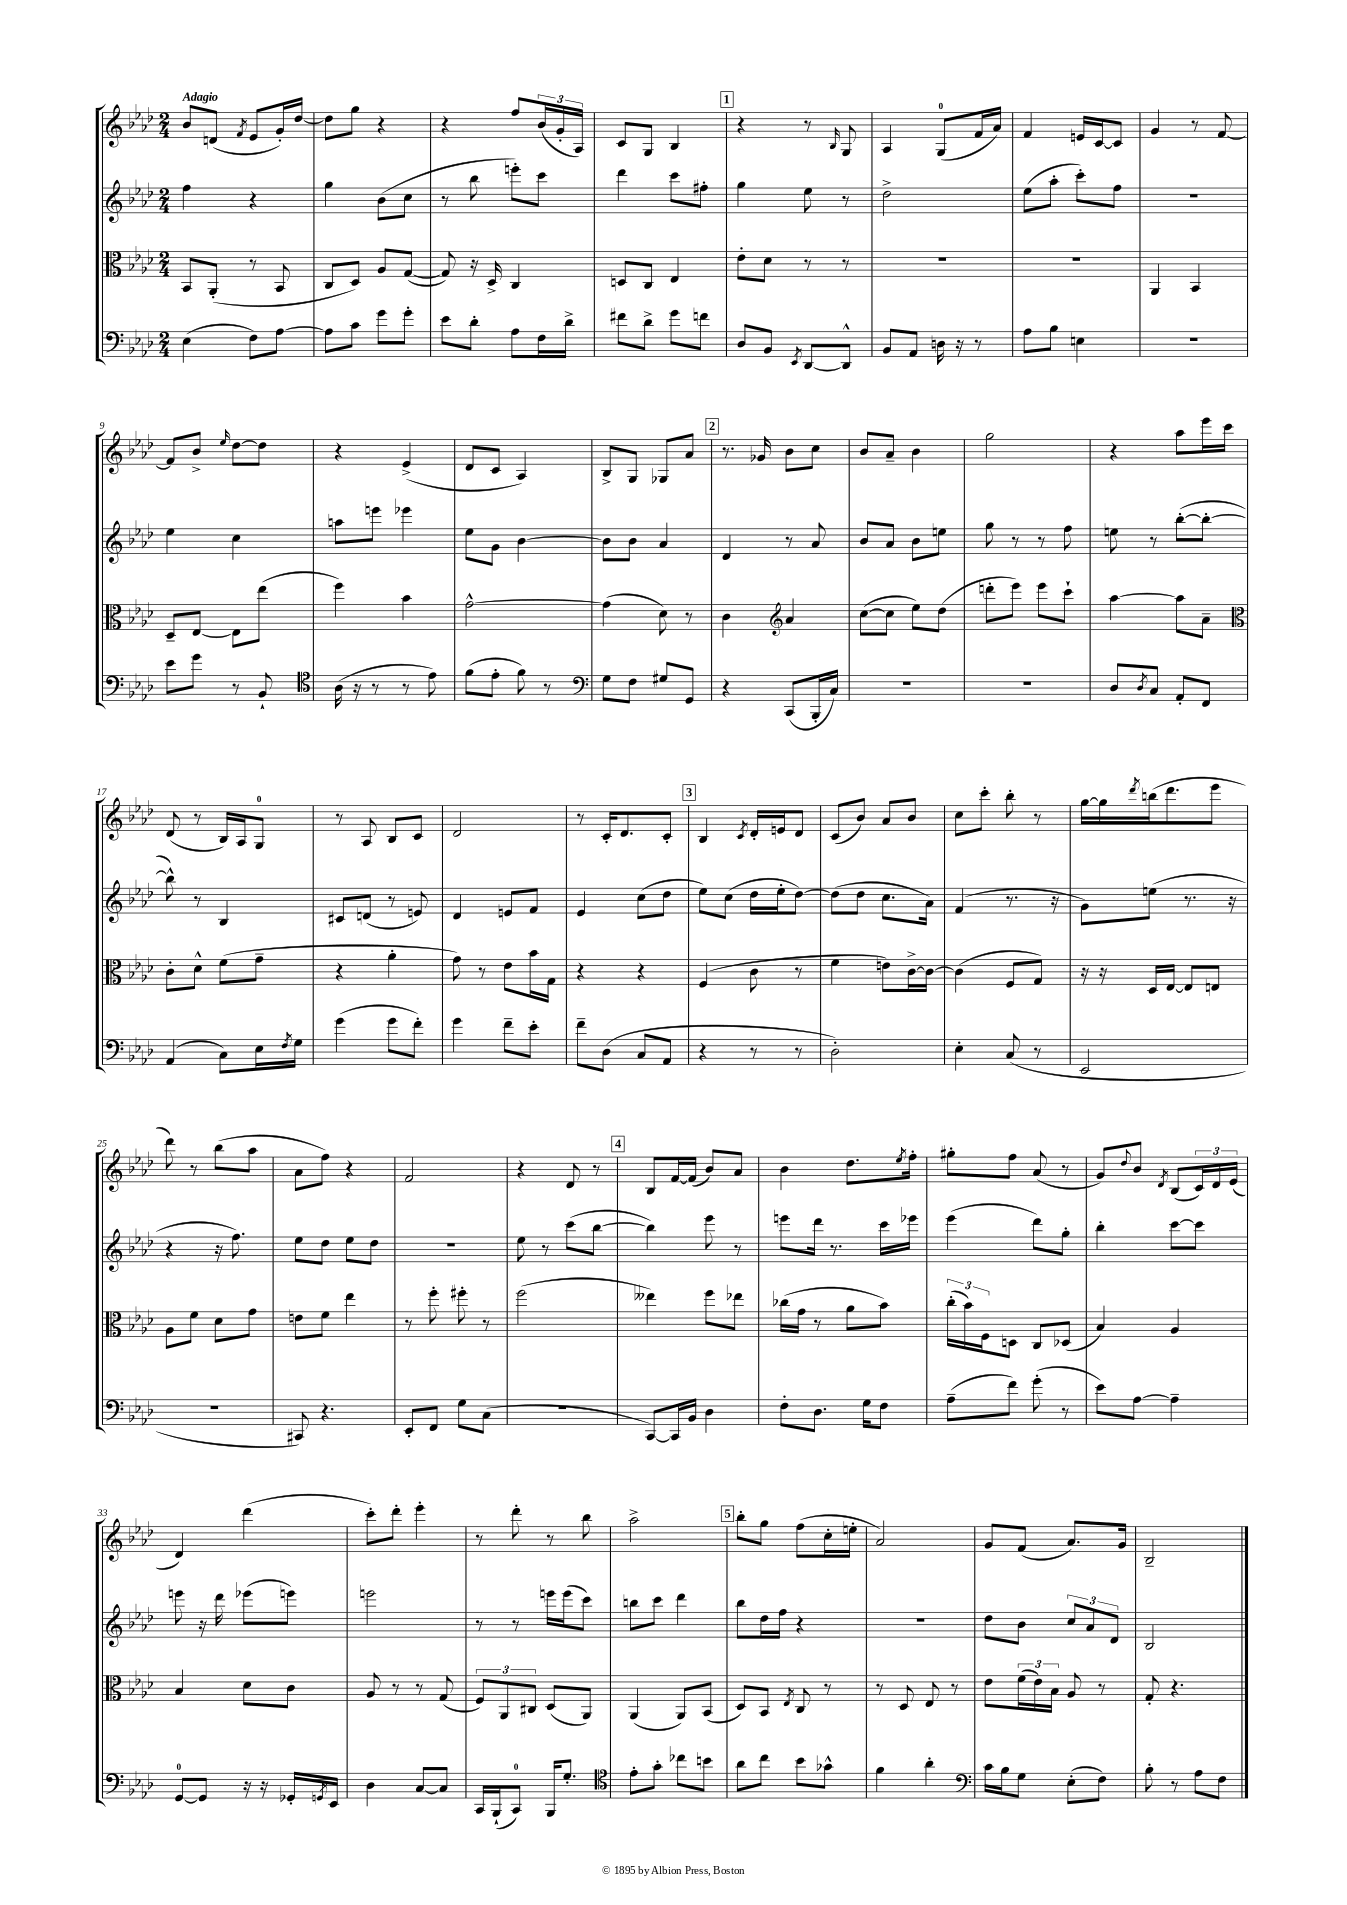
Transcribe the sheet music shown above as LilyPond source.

<<
\new StaffGroup <<
\new Staff = "s0" {
    \clef treble \key aes \major \numericTimeSignature \time 2/4 \tempo "Adagio"
    bes'8 d'8( \acciaccatura { f'8 } ees'8 g'16-.) des''16~ |
    des''8 g''8 r4 |
    r4 f''8 \tuplet 3/2 { bes'16( g'16-. aes16) } |
    c'8 g8 bes4 |
    \mark \markup { \box "1" } r4 r8 \grace { bes16 } g8 |
    aes4 g8-0( f'16 aes'16) |
    f'4 e'16 c'16~ c'8 |
    g'4 r8 f'8~ |
    f'8 bes'8-> \grace { ees''16 } des''8~ des''8 |
    r4 ees'4->( |
    des'8 c'8 aes4) |
    bes8-> g8 ges8 aes'8 |
    \mark \markup { \box "2" } r8. ges'16 bes'8 c''8 |
    bes'8 aes'8-- bes'4 |
    g''2 |
    r4 aes''8 ees'''16 c'''16 |
    des'8( r8 bes16) aes16 g8-0 |
    r8 aes8 bes8 c'8 |
    des'2 |
    r8 c'16-. des'8. c'8-. |
    \mark \markup { \box "3" } bes4 \acciaccatura { c'8 } des'16-. e'16 des'8 |
    c'8( bes'8) aes'8 bes'8 |
    c''8 c'''8-. bes''8-. r8 |
    g''16~ g''16 \acciaccatura { des'''8 } b''16( des'''8. ees'''8 |
    des'''8) r8 bes''8( aes''8 |
    aes'8 f''8) r4 |
    f'2 |
    r4 des'8 r8 |
    \mark \markup { \box "4" } bes8 f'16~ f'16( bes'8) aes'8 |
    bes'4 des''8. \acciaccatura { ees''8 } f''16-. |
    gis''8-. f''8 aes'8( r8 |
    g'8) \appoggiatura { des''8 } bes'8 \acciaccatura { des'8 } bes8( \tuplet 3/2 { c'16) des'16 ees'16( } |
    des'4) des'''4( |
    c'''8-.) des'''8-. ees'''4-. |
    r8 des'''8-. r8 bes''8 |
    aes''2-> |
    \mark \markup { \box "5" } bes''8-. g''8 f''8( c''16-. e''16-. |
    aes'2) |
    g'8 f'8( aes'8.) g'16 |
    bes2-- \bar "|." |
}
\new Staff = "s1" {
    \clef treble \key aes \major \numericTimeSignature \time 2/4
    f''4 r4 |
    g''4 bes'8( c''8 |
    r8 bes''8 e'''8-.) c'''8 |
    des'''4 c'''8 fis''8-. |
    \mark \markup { \box "1" } g''4 ees''8 r8 |
    des''2-> |
    ees''8( aes''8-. c'''8-.) f''8 |
    r2 |
    ees''4 c''4 |
    a''8 e'''8 ees'''4 |
    ees''8 g'8 bes'4~ |
    bes'8 bes'8 aes'4 |
    \mark \markup { \box "2" } des'4 r8 aes'8 |
    bes'8 aes'8 bes'8 e''8 |
    g''8 r8 r8 f''8 |
    e''8 r8 bes''8~-.( bes''8~-. |
    bes''8-^) r8 bes4 |
    cis'8 d'8( r8 e'8) |
    des'4 e'8 f'8 |
    ees'4 c''8( des''8 |
    \mark \markup { \box "3" } ees''8) c''8( des''16 ees''16-. des''8~) |
    des''8( des''8 c''8. aes'16) |
    f'4( r8. r16 |
    g'8) e''8( r8. r16 |
    r4 r16 f''8.) |
    ees''8 des''8 ees''8 des''8 |
    R2 |
    ees''8 r8 c'''8( bes''8~ |
    \mark \markup { \box "4" } bes''4) ees'''8 r8 |
    e'''8 des'''16 r8. c'''16 ees'''16 |
    ees'''4( des'''8) g''8-. |
    bes''4-. c'''8~ c'''8 |
    e'''8 r16 des'''16 ees'''8( e'''8) |
    e'''2 |
    r8 r8 e'''16 e'''16( c'''8) |
    b''8 c'''8 des'''4 |
    \mark \markup { \box "5" } bes''8 des''16 f''16 r4 |
    r2 |
    des''8 bes'8 \tuplet 3/2 { c''8 aes'8 des'8 } |
    bes2 \bar "|." |
}
\new Staff = "s2" {
    \clef alto \key aes \major \numericTimeSignature \time 2/4
    bes,8 aes,8-.( r8 bes,8 |
    c8 des8) aes8 g8~( |
    g8) r16 des16-> c4 |
    d8 c8 ees4 |
    \mark \markup { \box "1" } ees'8-. des'8 r8 r8 |
    R2 |
    R2 |
    aes,4 bes,4 |
    des8-- ees8~ ees8 ees''8( |
    f''4) bes'4 |
    g'2~-^ |
    g'4( des'8) r8 |
    \mark \markup { \box "2" } c'4 \clef treble aes'4 |
    c''8~( c''8 ees''8) des''8( |
    d'''8-. ees'''8) ees'''8 c'''8-! |
    aes''4~ aes''8 aes'8-- |
    \clef alto c'8-. des'8-^ f'8( g'8-- |
    r4 aes'4-. |
    g'8) r8 ees'8 bes'16 g16 |
    r4 r4 |
    \mark \markup { \box "3" } f4( c'8 r8 |
    f'4 e'8) c'16~-> c'16~ |
    c'4( f8 g8) |
    r16 r16 des16 ees16~ ees8 e8 |
    aes8 f'8 des'8 g'8 |
    e'8 f'8 ees''4 |
    r8 f''8-. fis''8-. r8 |
    f''2( |
    \mark \markup { \box "4" } eeses''4) f''8 ees''8 |
    ces''16( g'16 r8 aes'8 bes'8) |
    \tuplet 3/2 { c''16-.( bes'16) f16 } d8 c8 des8( |
    bes4) aes4 |
    bes4 des'8 c'8 |
    aes8 r8 r8 g8( |
    \tuplet 3/2 { f8) aes,8 cis8 } des8( aes,8) |
    aes,4( aes,8) bes,8( |
    \mark \markup { \box "5" } des8) bes,8 \acciaccatura { ees8 } c8 r8 |
    r8 des8 ees8 r8 |
    ees'8 \tuplet 3/2 { f'16( ees'16) bes16 } aes8 r8 |
    g8-. r4. \bar "|." |
}
\new Staff = "s3" {
    \clef bass \key aes \major \numericTimeSignature \time 2/4
    ees4( f8) aes8~ |
    aes8 c'8 g'8 g'8-. |
    ees'8 des'8-. aes8 f16 des'16-> |
    fis'8 des'8-> g'8 f'8 |
    \mark \markup { \box "1" } des8 bes,8 \acciaccatura { ees,8 } des,8~ des,8-^ |
    bes,8 aes,8 d16 r16 r8 |
    aes8 bes8 e4 |
    R2 |
    ees'8 g'8 r8 bes,8-! |
    \clef tenor aes16( r16 r8 r8 ees'8) |
    f'8( ees'8-. f'8) r8 |
    \clef bass g8 f8 gis8 g,8 |
    \mark \markup { \box "2" } r4 c,8( bes,,16-. c16) |
    R2 |
    R2 |
    des8 \acciaccatura { des8 } c8 aes,8-. f,8 |
    aes,4( c8) ees16 \acciaccatura { f8 } g16 |
    g'4( g'8 f'8-.) |
    g'4 f'8-- ees'8-. |
    f'8-- des8( c8 aes,8 |
    \mark \markup { \box "3" } r4 r8 r8 |
    des2-.) |
    ees4-. c8( r8 |
    ees,2 |
    R2 |
    cis,8) r4. |
    ees,8-. f,8 g8 c8( |
    R2 |
    \mark \markup { \box "4" } c,8~) c,16 bes,16 des4 |
    f8-. des8. g16 f8 |
    aes8--( f'8) g'8-.( r8 |
    ees'8) aes8~ aes4-- |
    g,8-0~ g,8 r16 r16 ges,16-. \acciaccatura { g,8 } ees,16 |
    des4 c8~ c8 |
    c,16 bes,,16-!( c,8-0) bes,,16 g8.-. |
    \clef tenor ees'8-. g'8-. ces''8 b'8 |
    \mark \markup { \box "5" } aes'8 c''8 bes'8 ges'8-^ |
    f'4 aes'4-. |
    \clef bass c'16 bes16 g8 ees8-.( f8) |
    bes8-. r8 aes8 f8 \bar "|." |
}
>>
>>
